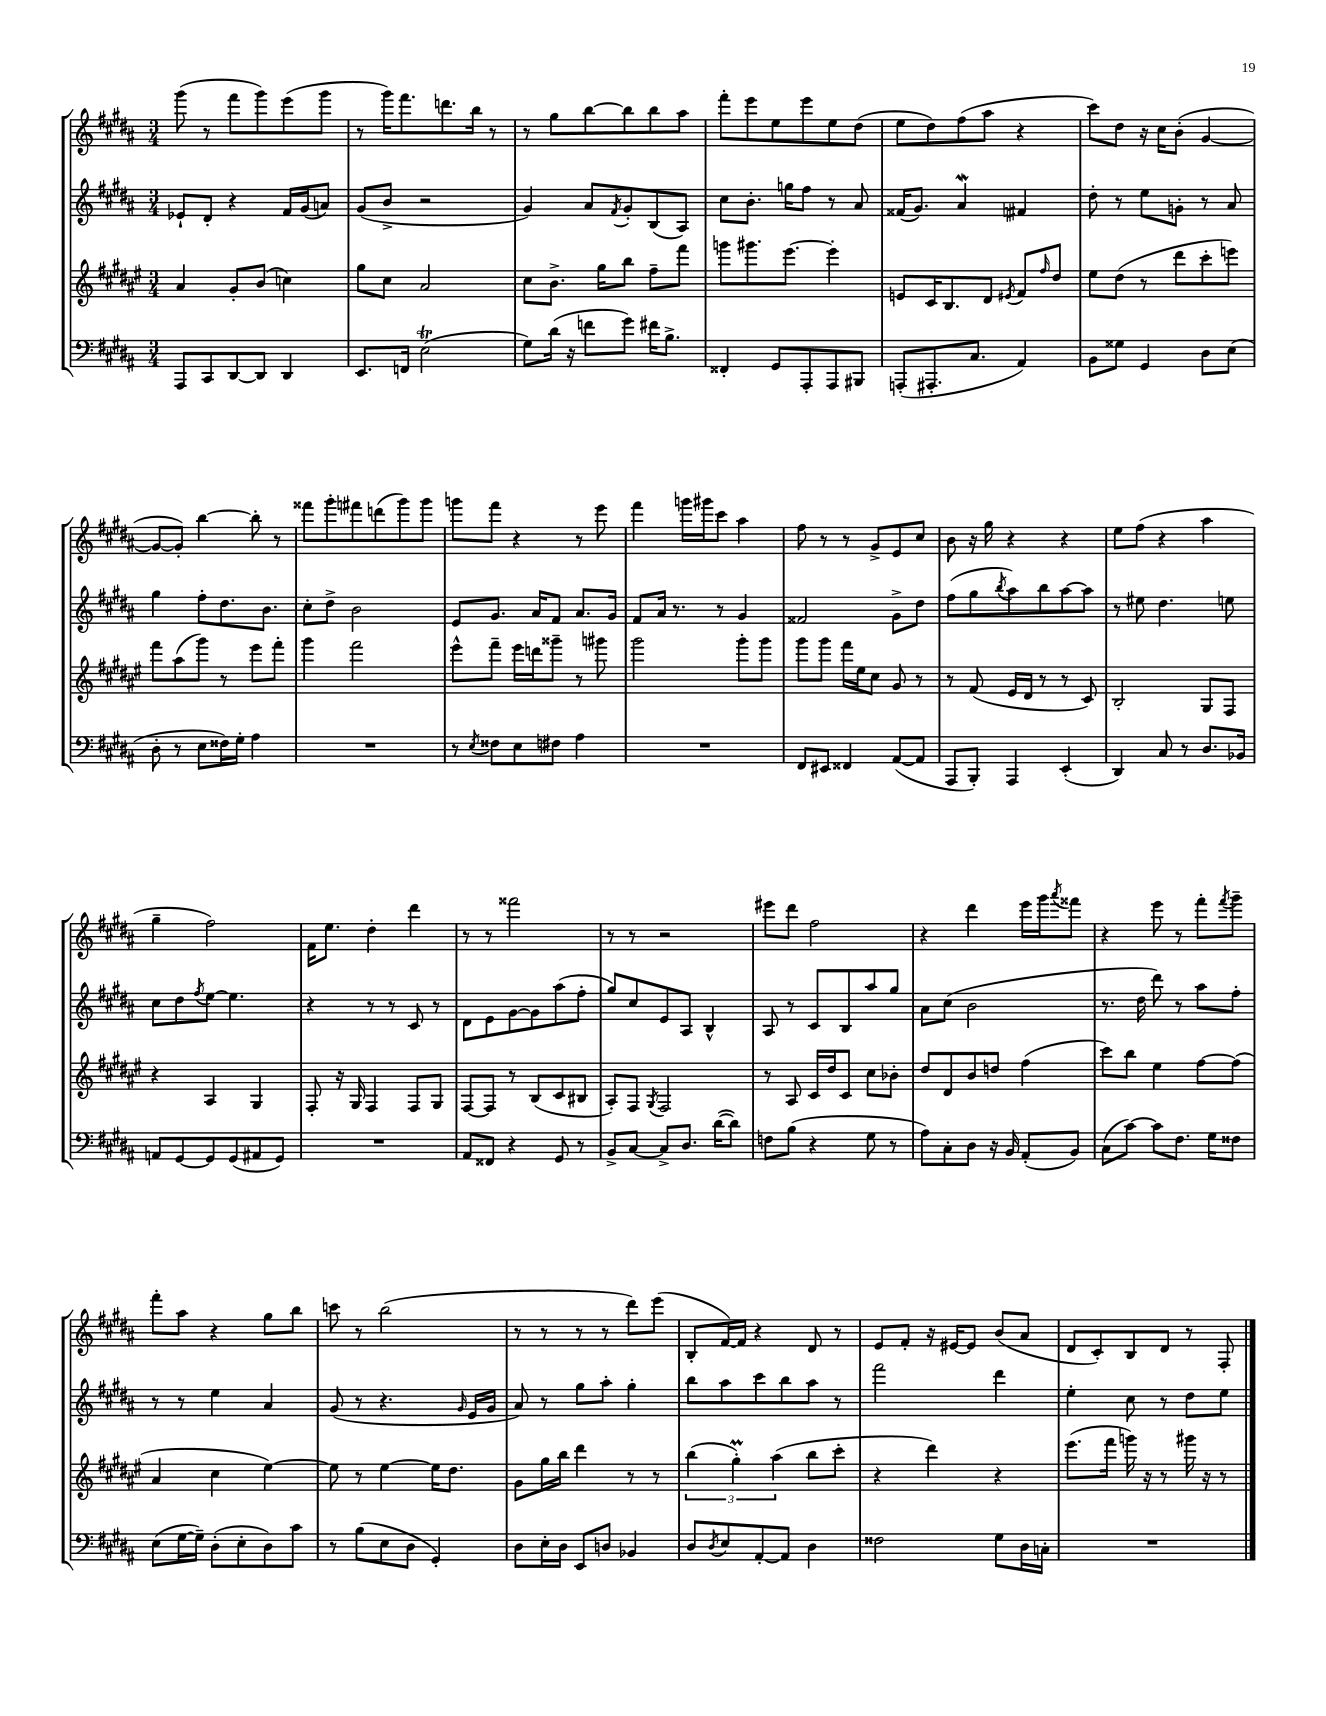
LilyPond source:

<<
\new StaffGroup <<
\new Staff = "s0" {
    \clef treble \key b \major \numericTimeSignature \time 3/4
    gis'''8( r8 fis'''8 gis'''8) e'''8( gis'''8 |
    r8 gis'''16) fis'''8. d'''8. b''16 r8 |
    r8 gis''8 b''8~ b''8 b''8 ais''8 |
    fis'''8-. e'''8 e''8 e'''8 e''8 dis''8( |
    e''8 dis''8) fis''8( ais''8 r4 |
    cis'''8) dis''8 r16 cis''16 b'8-.( gis'4~ |
    gis'8~ gis'8-.) b''4~ b''8-. r8 |
    fisis'''8 gis'''8-. fis'''8 d'''8( gis'''8) gis'''8 |
    g'''8 fis'''8 r4 r8 e'''8 |
    fis'''4 g'''16 gis'''16 cis'''8 ais''4 |
    fis''8 r8 r8 gis'8-> e'8 cis''8 |
    b'8 r16 gis''16 r4 r4 |
    e''8 fis''8( r4 ais''4 |
    gis''4-- fis''2) |
    fis'16 e''8. dis''4-. dis'''4 |
    r8 r8 fisis'''2 |
    r8 r8 r2 |
    eis'''8 dis'''8 fis''2 |
    r4 dis'''4 e'''16 gis'''16 \acciaccatura { ais'''8 } fisis'''8 |
    r4 e'''8 r8 fis'''8-. \acciaccatura { fis'''8 } gis'''8-- |
    fis'''8-. ais''8 r4 gis''8 b''8 |
    c'''8 r8 b''2( |
    r8 r8 r8 r8 dis'''8) e'''8( |
    b8-. fis'16~) fis'16 r4 dis'8 r8 |
    e'8 fis'8-. r16 eis'16~ eis'8 b'8( ais'8 |
    dis'8 cis'8-.) b8 dis'8 r8 fis8-. \bar "|." |
}
\new Staff = "s1" {
    \clef treble \key b \major \numericTimeSignature \time 3/4
    ees'8-! dis'8-. r4 fis'16 gis'16( a'8) |
    gis'8( b'8-> r2 |
    gis'4) ais'8 \acciaccatura { fis'8 } gis'8-. b8( ais8) |
    cis''8 b'8.-. g''16 fis''8 r8 ais'8 |
    fisis'16( gis'8.) ais'4\mordent fis'4 |
    dis''8-. r8 e''8 g'8-. r8 ais'8 |
    gis''4 fis''8-. dis''8. b'8. |
    cis''8-. dis''8-> b'2 |
    e'8 gis'8. ais'16 fis'8 ais'8. gis'16 |
    fis'8 ais'16 r8. r8 gis'4 |
    fisis'2 gis'8-> dis''8 |
    fis''8( gis''8 \acciaccatura { b''8 } ais''8) b''8 ais''8~ ais''8 |
    r8 eis''8 dis''4. e''8 |
    cis''8 dis''8 \acciaccatura { fis''8 } e''8~ e''4. |
    r4 r8 r8 cis'8 r8 |
    dis'8 e'8 gis'8~ gis'8 ais''8( fis''8-. |
    gis''8) cis''8 e'8 ais8 b4-^ |
    ais8 r8 cis'8 b8 ais''8 gis''8 |
    ais'8 cis''8( b'2 |
    r8. dis''16 dis'''8) r8 ais''8 fis''8-. |
    r8 r8 e''4 ais'4 |
    gis'8( r8 r4. \grace { gis'16 } e'16 gis'16 |
    ais'8) r8 gis''8 ais''8-. gis''4-. |
    b''8 ais''8 cis'''8 b''8 ais''8 r8 |
    fis'''2 dis'''4 |
    e''4-. cis''8 r8 dis''8 e''8 \bar "|." |
}
\new Staff = "s2" {
    \clef treble \key fis \major \numericTimeSignature \time 3/4
    ais'4 gis'8-. b'8( c''4) |
    gis''8 cis''8 ais'2 |
    cis''8 b'8.-> gis''16 b''8 fis''8-- fis'''8 |
    g'''8 gis'''8. eis'''8.~ eis'''4-. |
    e'8 cis'16 b8. dis'8 \acciaccatura { eis'8 } fis'8 \grace { fis''16 } dis''8 |
    eis''8 dis''8( r8 dis'''8 cis'''8-. e'''8) |
    fis'''8 ais''8( gis'''8) r8 eis'''8 fis'''8-. |
    gis'''4 fis'''2 |
    eis'''8-^ fis'''8-- eis'''16 d'''16 gisis'''8-- r8 gis'''8 |
    gis'''2 gis'''8-. gis'''8 |
    gis'''8 gis'''8 fis'''16 eis''16 cis''8 gis'8 r8 |
    r8 fis'8( eis'16 dis'16 r8 r8 cis'8) |
    b2-. gis8 fis8 |
    r4 ais4 gis4 |
    fis8-. r16 gis16 fis4 fis8 gis8 |
    fis8~ fis8 r8 b8( cis'8 bis8 |
    ais8-.) fis8 \acciaccatura { gis8 } fis2 |
    r8 ais8 cis'16 dis''16 cis'8 cis''8 bes'8-. |
    dis''8 dis'8 b'8 d''8 fis''4( |
    cis'''8) b''8 eis''4 fis''8~ fis''8( |
    ais'4 cis''4 eis''4~) |
    eis''8 r8 eis''4~ eis''16 dis''8. |
    gis'8 gis''16 b''16 dis'''4 r8 r8 |
    \tuplet 3/2 { b''4( gis''4-.\prall) ais''4( } b''8 cis'''8-. |
    r4 dis'''4) r4 |
    eis'''8.( fis'''16 g'''16) r16 r8 gis'''16 r16 r8 \bar "|." |
}
\new Staff = "s3" {
    \clef bass \key b \major \numericTimeSignature \time 3/4
    ais,,8 cis,8 dis,8~ dis,8 dis,4 |
    e,8. f,16 e2\trill( |
    gis8) dis'16( r16 f'8 gis'8) fis'16 b8.-> |
    fisis,4-. gis,8 ais,,8-. ais,,8 bis,,8 |
    a,,8-.( ais,,8.-. cis8. ais,4) |
    b,8 gisis8 gis,4 dis8 e8( |
    dis8-. r8 e8 fisis16) gis16-. ais4 |
    R2. |
    r8 \acciaccatura { e8 } fisis8 e8 fis8 ais4 |
    R2. |
    fis,8 eis,8 fisis,4 ais,8~( ais,8 |
    ais,,8 b,,8-.) ais,,4 e,4-.( |
    dis,4) cis8 r8 dis8. bes,16 |
    a,8 gis,8~ gis,8 gis,8( ais,8 gis,8) |
    R2. |
    ais,8 fisis,8 r4 gis,8 r8 |
    b,8-> cis8~ cis8-> dis8. dis'16~( dis'8) |
    f8 b8( r4 gis8 r8 |
    ais8) cis8-. dis8 r16 b,16 ais,8-.( b,8) |
    cis8( cis'8~) cis'8 fis8. gis16 fisis8 |
    e8( gis16~ gis16--) dis8-.( e8-. dis8) cis'8 |
    r8 b8( e8 dis8 gis,4-.) |
    dis8 e16-. dis16 e,8 d8 bes,4 |
    dis8 \acciaccatura { dis8 } e8 ais,8~-. ais,8 dis4 |
    fisis2 gis8 dis16 c16-. |
    R2. \bar "|." |
}
>>
>>
\layout { \context { \Score \remove "Bar_number_engraver" } }
